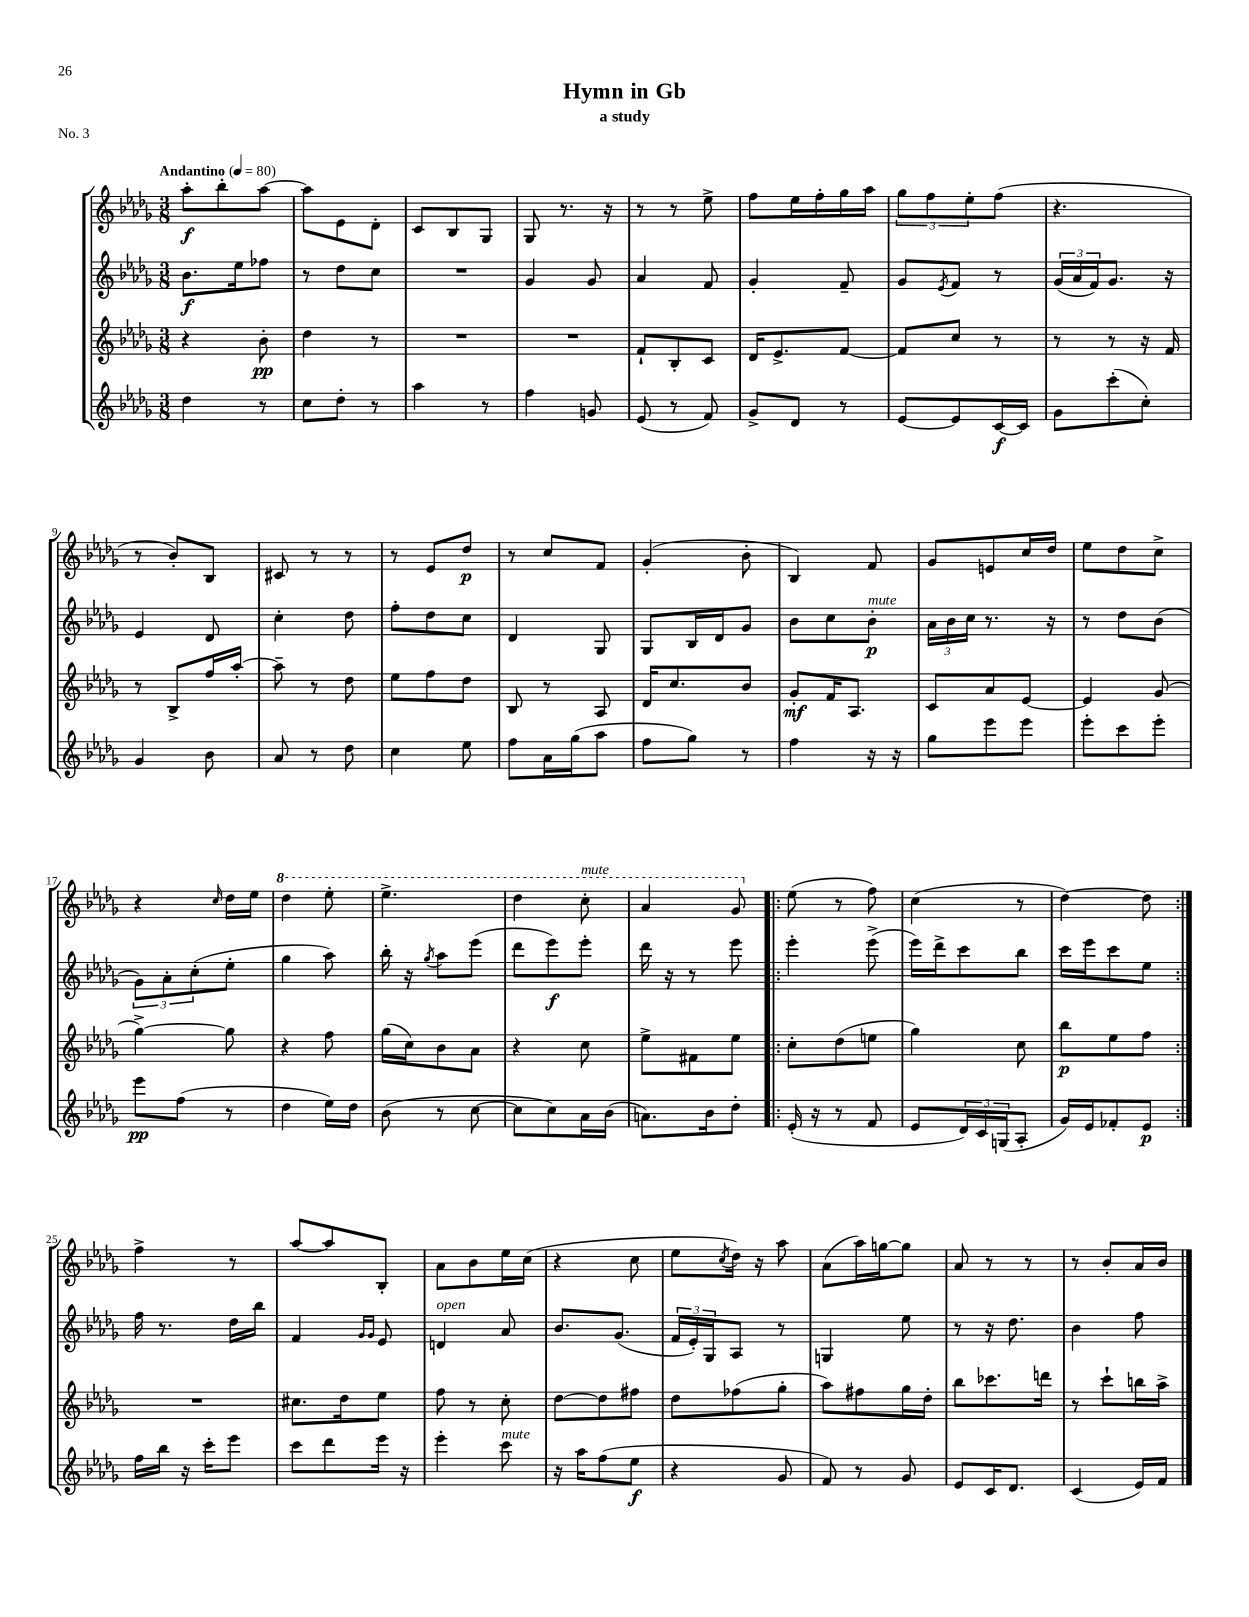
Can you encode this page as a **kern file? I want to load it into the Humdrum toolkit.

**kern	**kern	**kern	**kern
*staff4	*staff3	*staff2	*staff1
*clefG2	*clefG2	*clefG2	*clefG2
*k[b-e-a-d-g-]	*k[b-e-a-d-g-]	*k[b-e-a-d-g-]	*k[b-e-a-d-g-]
*M3/8	*M3/8	*M3/8	*M3/8
*MM80	*MM80	*MM80	*MM80
4dd-\	4r	8.b-\L	8aa-'\L
.	.	.	8bb-'\
.	.	16ee-\k	.
8r	8b-'\	8ff-\J	[8aa-\J
=	=	=	=
8cc\L	4dd-\	8r	8aa-\]L
8dd-'\J	.	8dd-\L	8e-\
8r	8r	8cc\J	8d-'\J
=	=	=	=
4aa-\	4.r	4.r	8c/L
.	.	.	8B-/
8r	.	.	8G-/J
=	=	=	=
4ff\	4.r	4g-/	8G-/
.	.	.	8.r
8g/	.	8g-/	.
.	.	.	16r
=	=	=	=
(8e-/	8f`/L	4a-/	8r
8r	8B-'/	.	8r
8f/)	8c/J	8f/	8ee-^\
=	=	=	=
8g-^/L	16d-/LK	4g-'/	8ff\L
.	8.e-^/	.	.
8d-/J	.	.	16ee-\L
.	.	.	16ff'\
8r	[8f/J	8f~/	16gg-\
.	.	.	16aa-\JJ
=	=	=	=
[8e-/L	8f/]L	8g-/L	12gg-\L
.	.	.	12ff\
.	.	8qe-/	.
8e-/]	8cc/J	8f/J	.
.	.	.	12ee-'\
[16c/L	8r	8r	(8ff\J
16c/]JJ	.	.	.
=	=	=	=
8g-\L	8r	(24g-/LL	4.r
.	.	24a-/	.
.	.	24f/J)	.
(8ccc'\	8r	8.g-/J	.
8cc'\J)	16r	.	.
.	16f/	16r	.
=	=	=	=
4g-/	8r	4e-/	8r
.	8B-^/L	.	8b-'/L)
8b-\	16ff/L	8d-/	8B-/J
.	[16aa-'/JJ	.	.
=	=	=	=
8a-/	8aa-~\]	4cc'\	8c#/
8r	8r	.	8r
8dd-\	8dd-\	8dd-\	8r
=	=	=	=
4cc\	8ee-\L	8ff'\L	8r
.	8ff\	8dd-\	8e-/L
8ee-\	8dd-\J	8cc\J	8dd-/J
=	=	=	=
8ff\L	8B-/	4d-/	8r
16a-\L	8r	.	8cc/L
(16gg-\J	.	.	.
8aa-\J	8A-/	8G-/	8f/J
=	=	=	=
8ff\L	16d-/LK	8G-/L	(4g-'/
.	8.cc/	.	.
8gg-\J)	.	16B-/L	.
.	.	16d-/J	.
8r	8b-/J	8g-/J	8b-'\
=	=	=	=
4ff\	8g-'/L	8b-\L	4B-/)
.	16f/K	8cc\	.
.	8.A-/J	.	.
16r	.	8b-'\J	8f/
16r	.	.	.
=	=	=	=
8gg-\L	8c/L	24a-\LL	8g-/L
.	.	24b-\	.
.	.	24cc\JJ	.
8eee-\	8a-/	8.r	8e/
8eee-\J	[8e-/J	.	16cc/L
.	.	16r	16dd-/JJ
=	=	=	=
8eee-'\L	4e-/]	8r	8ee-\L
8ccc\	.	8dd-\L	8dd-\
8eee-'\J	(8g-/	(8b-\J	8cc^\J
=	=	=	=
8eee-\L	[4gg-^\)	12g-\L)	4r
.	.	12a-'\	.
(8ff\J	.	.	.
.	.	(12cc'\	.
.	.	.	16qqcc/
8r	8gg-\]	8ee-'\J	16dd-\LL
.	.	.	16ee-\JJ
=	=	=	=
4dd-\	4r	4gg-\	4ddd-\
16ee-\LL)	8ff\	8aa-\)	8eee-'\
16dd-\JJ	.	.	.
=	=	=	=
(8b-\	(16gg-\LL	16bb-'\	4.eee-^\
.	16cc\J)	16r	.
.	.	8qgg-/	.
8r	8b-\	8aa-\L	.
[8cc\	8a-\J	(8eee-\J	.
=	=	=	=
8cc\]L	4r	8ddd-\L	4ddd-\
8cc\)	.	8eee-\)	.
16a-\L	8cc\	8eee-'\J	8ccc'\
(16b-\JJ	.	.	.
=	=	=	=
8.a\L)	8ee-^\L	16ddd-\	4aa-/
.	.	16r	.
.	8f#\	8r	.
16b-\k	.	.	.
8dd-'\J	8ee-\J	8eee-\	8gg-/
=!|:	=!|:	=!|:	=!|:
(16e-'/	8cc'\L	4eee-'\	(8ee-\
16r	.	.	.
8r	(8dd-\	.	8r
8f/	8ee\J	(8eee-^\	8ff\)
=	=	=	=
8e-/L	4gg-\)	16eee-\LL)	(4cc\
.	.	16ddd-^\J	.
24d-/L)	.	8ccc\	.
24c/	.	.	.
(24G/J	.	.	.
8A-'/J	8cc\	8bb-\J	8r
=	=	=	=
16g-/LL)	8bb-\L	16ccc\LL	[4dd-\)
16e-/J	.	16eee-\J	.
8f-'/	8ee-\	8ccc\	.
8e-/J	8ff\J	8ee-\J	8dd-\]
=:|!	=:|!	=:|!	=:|!
16ff\LL	4.r	16ff\	4ff^\
16bb-\JJ	.	8.r	.
16r	.	.	.
16ccc'\LK	.	.	.
8eee-\J	.	16dd-\LL	8r
.	.	16bb-\JJ	.
=	=	=	=
8ccc\L	8.cc#\L	4f/	[8aa-/L
8ddd-\	.	.	8aa-/]
.	16dd-\k	.	.
.	.	16qqg-/LL	.
.	.	16qqg-/JJ	.
16eee-\Jk	8ee-\J	8e-/	8B-'/J
16r	.	.	.
=	=	=	=
4eee-'\	8ff\	4d/	8a-\L
.	8r	.	8b-\
8ccc\	8cc'\	8a-/	16ee-\L
.	.	.	(16cc\JJ
=	=	=	=
16r	[8dd-\L	8.b-/L	4r
16aa-\LK	.	.	.
(8ff\	8dd-\]	.	.
.	.	(8.g-/J	.
8ee-\J	8ff#\J	.	8cc\
=	=	=	=
4r	8dd-\L	24f/LL	8ee-\L
.	.	24e-'/)	.
.	.	24G-/J	.
.	.	.	8qcc/
.	(8ff-\	8A-/J	16dd-\Jk)
.	.	.	16r
8g-/	8gg-'\J	8r	8aa-\
=	=	=	=
8f/)	8aa-\L)	4G/	(8a-\L
8r	8ff#\	.	16aa-\L)
.	.	.	[16gg\J
8g-/	16gg-\L	8ee-\	8gg\]J
.	16dd-'\JJ	.	.
=	=	=	=
8e-/L	8bb-\L	8r	8a-/
16c/K	8.ccc-\	16r	8r
8.d-/J	.	8.dd-\	.
.	.	.	8r
.	16ddd\Jk	.	.
=	=	=	=
(4c/	8r	4b-\	8r
.	8ccc`\L	.	8b-'/L
16e-/LL)	16bb\L	8ff\	16a-/L
16f/JJ	16aa-^\JJ	.	16b-/JJ
==	==	==	==
*-	*-	*-	*-
